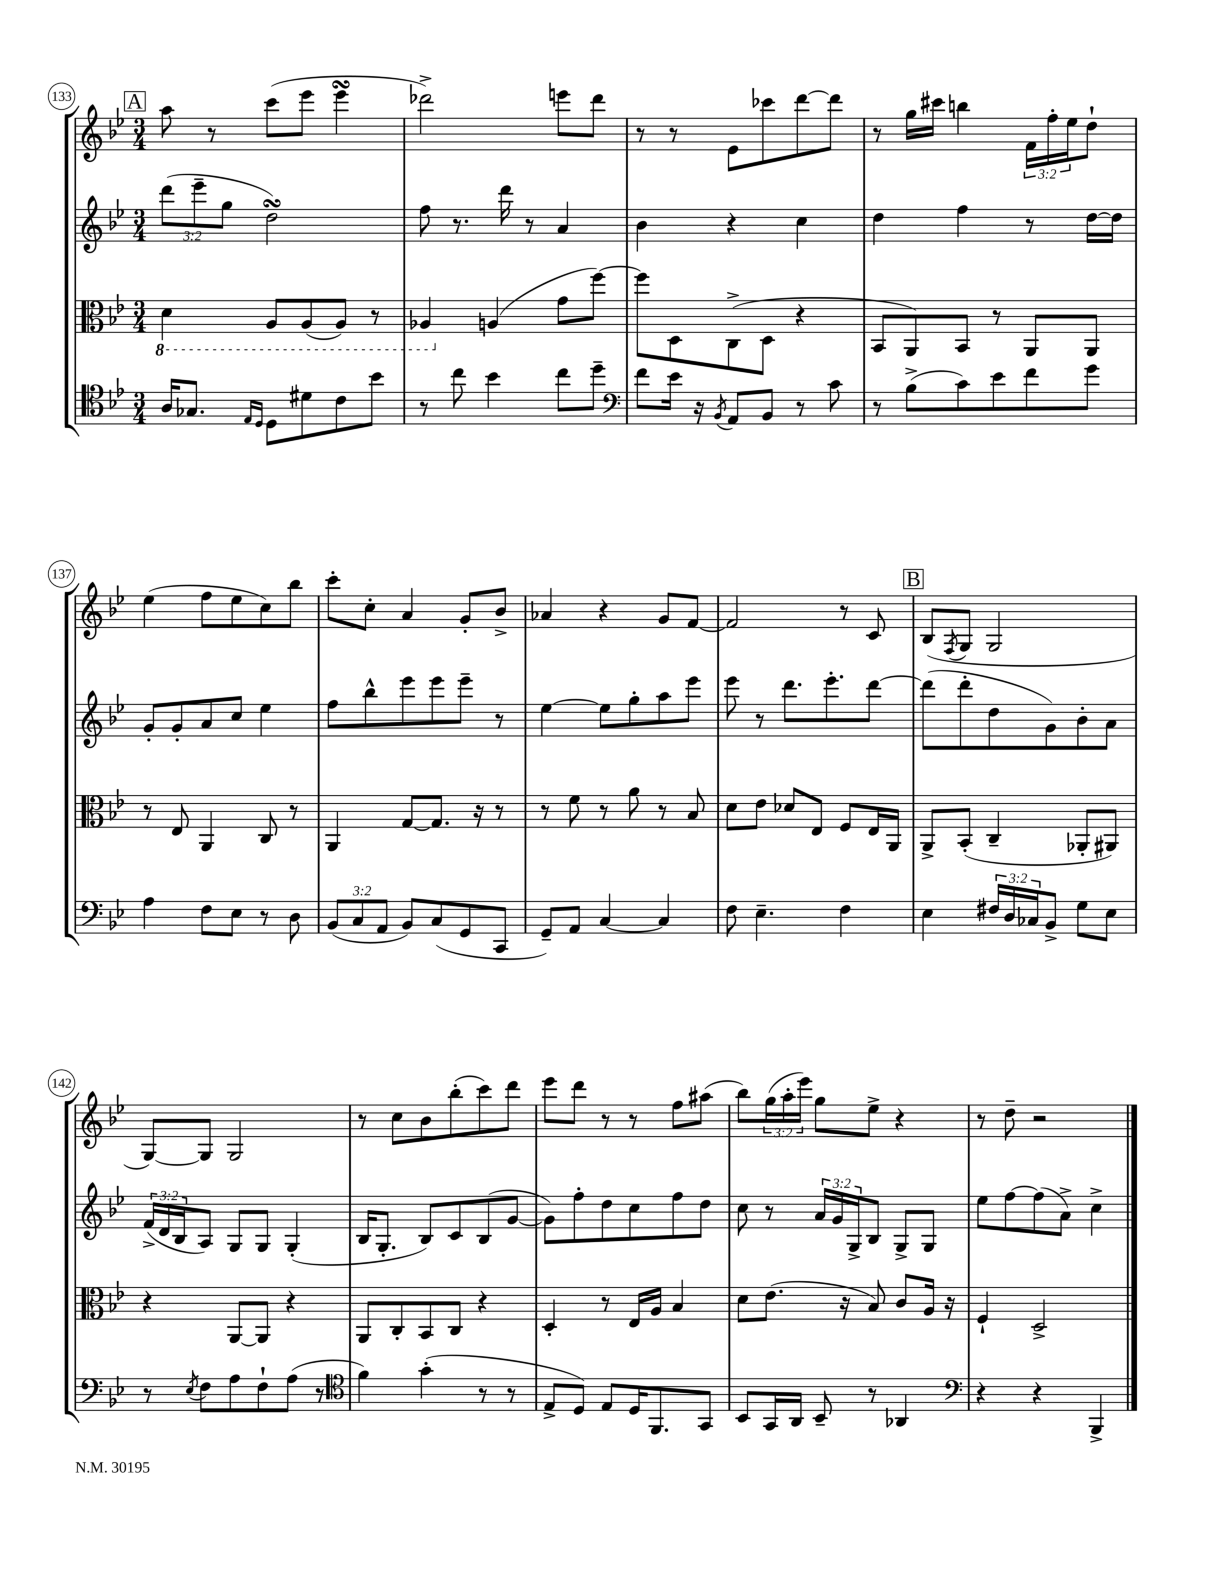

**kern	**kern	**kern	**kern
*staff4	*staff3	*staff2	*staff1
*clefC4	*clefC3	*clefG2	*clefG2
*k[b-e-]	*k[b-e-]	*k[b-e-]	*k[b-e-]
*M3/4	*M3/4	*M3/4	*M3/4
16A	4D	(12ddd	8aa
8.G-	.	.	.
.	.	12eee-~	.
.	.	.	8r
.	.	12gg	.
16qqE-	.	.	.
16qqD	.	.	.
8D	8AA	2dd)	(8ccc
8d#	(8AA	.	8eee-
8c	8AA)	.	4eee-
8b-	8r	.	.
=	=	=	=
8r	4AA-	8ff	2ddd-^)
8cc	.	8.r	.
4b-	(4A	.	.
.	.	16ddd	.
.	.	8r	.
8cc	8g	4a	8eee
8dd~	[8ff)	.	8ddd-
=	=	=	=
*clefF4	*	*	*
8f	8ff]	4b-	8r
16e-	8D	.	8r
16r	.	.	.
8qBB-	.	.	.
8AA	(8C^	4r	8e-
8BB-	8D	.	8ccc-
8r	4r	4cc	[8ddd
8c	.	.	8ddd]
=	=	=	=
8r	8BB-	4dd	8r
(8B-^	8AA)	.	16gg
.	.	.	16ccc#
8c)	8BB-	4ff	4bb
8e-	8r	.	.
8f	8AA	8r	24f
.	.	.	24ff'
.	.	.	24ee-
8g	8AA	[16dd	8dd`
.	.	16dd]	.
=	=	=	=
4A	8r	8g'	(4ee-
.	8E-	8g'	.
8F	4AA	8a	8ff
8E-	.	8cc	8ee-
8r	8C	4ee-	8cc)
8D	8r	.	8bb-
=	=	=	=
(12BB-	4AA	8ff	8ccc'
12C	.	.	.
.	.	8bb-^^	8cc'
12AA	.	.	.
8BB-)	[8G	8eee-	4a
(8C	8.G]	8eee-	.
8GG	.	8eee-~	8g'
.	16r	.	.
8CC	8r	8r	8b-^
=	=	=	=
8GG~)	8r	[4ee-	4a-
8AA	8f	.	.
[4C	8r	8ee-]	4r
.	8a	8gg'	.
4C]	8r	8aa	8g
.	8B-	8eee-	[8f
=	=	=	=
8F	8d	8eee-	2f]
4.E-~	8e-	8r	.
.	8d-	8.ddd	.
.	8E-	.	.
.	.	8.eee-'	.
4F	8F	.	8r
.	16E-	[8ddd	8c
.	16AA	.	.
=	=	=	=
4E-	8AA^	(8ddd]	(8B-
.	.	.	8qF
.	(8BB-'	8ddd'	8G
24F#	4C~	8dd	2G
24D	.	.	.
24C-	.	.	.
8BB-^	.	8g)	.
8G	8AA-'	8b-'	.
8E-	8AA#)	8a	.
=	=	=	=
8r	4r	(24f^	[8G)
.	.	24d	.
.	.	24B-	.
8qE-	.	.	.
8F	.	8A)	8G]
8A	[8AA	8G	2G
8F`	8AA]	8G	.
(8A	4r	(4G'	.
8r	.	.	.
=	=	=	=
*clefC4	*	*	*
4f)	8AA	16B-	8r
.	.	8.G'	.
.	8C'	.	8cc
(4g'	8BB-	8B-)	8b-
.	8C	8c	(8bb-'
8r	4r	(8B-	8ccc)
8r	.	[8g	8ddd
=	=	=	=
8E-^	4D'	8g])	8eee-
8D)	.	8ff'	8ddd
8E-	8r	8dd	8r
16D	16E-	8cc	8r
8.FF	16A	.	.
.	4B-	8ff	8ff
8GG	.	8dd	(8aa#
=	=	=	=
8BB-	8d	8cc	8bb-)
16GG	(8.e-	8r	(24gg
.	.	.	24aa'
16AA	.	.	.
.	.	.	24eee-)
8BB-~	.	24a	8gg
.	.	24g	.
.	16r	.	.
.	.	24G^	.
8r	8B-)	8B-	8ee-^
4AA-	8c	8G^	4r
.	16A	8G	.
.	16r	.	.
=	=	=	=
*clefF4	*	*	*
4r	4F`	8ee-	8r
.	.	[8ff	8dd~
4r	2D^	(8ff]	2r
.	.	8a^)	.
4BBB-^	.	4cc^	.
==	==	==	==
*-	*-	*-	*-
